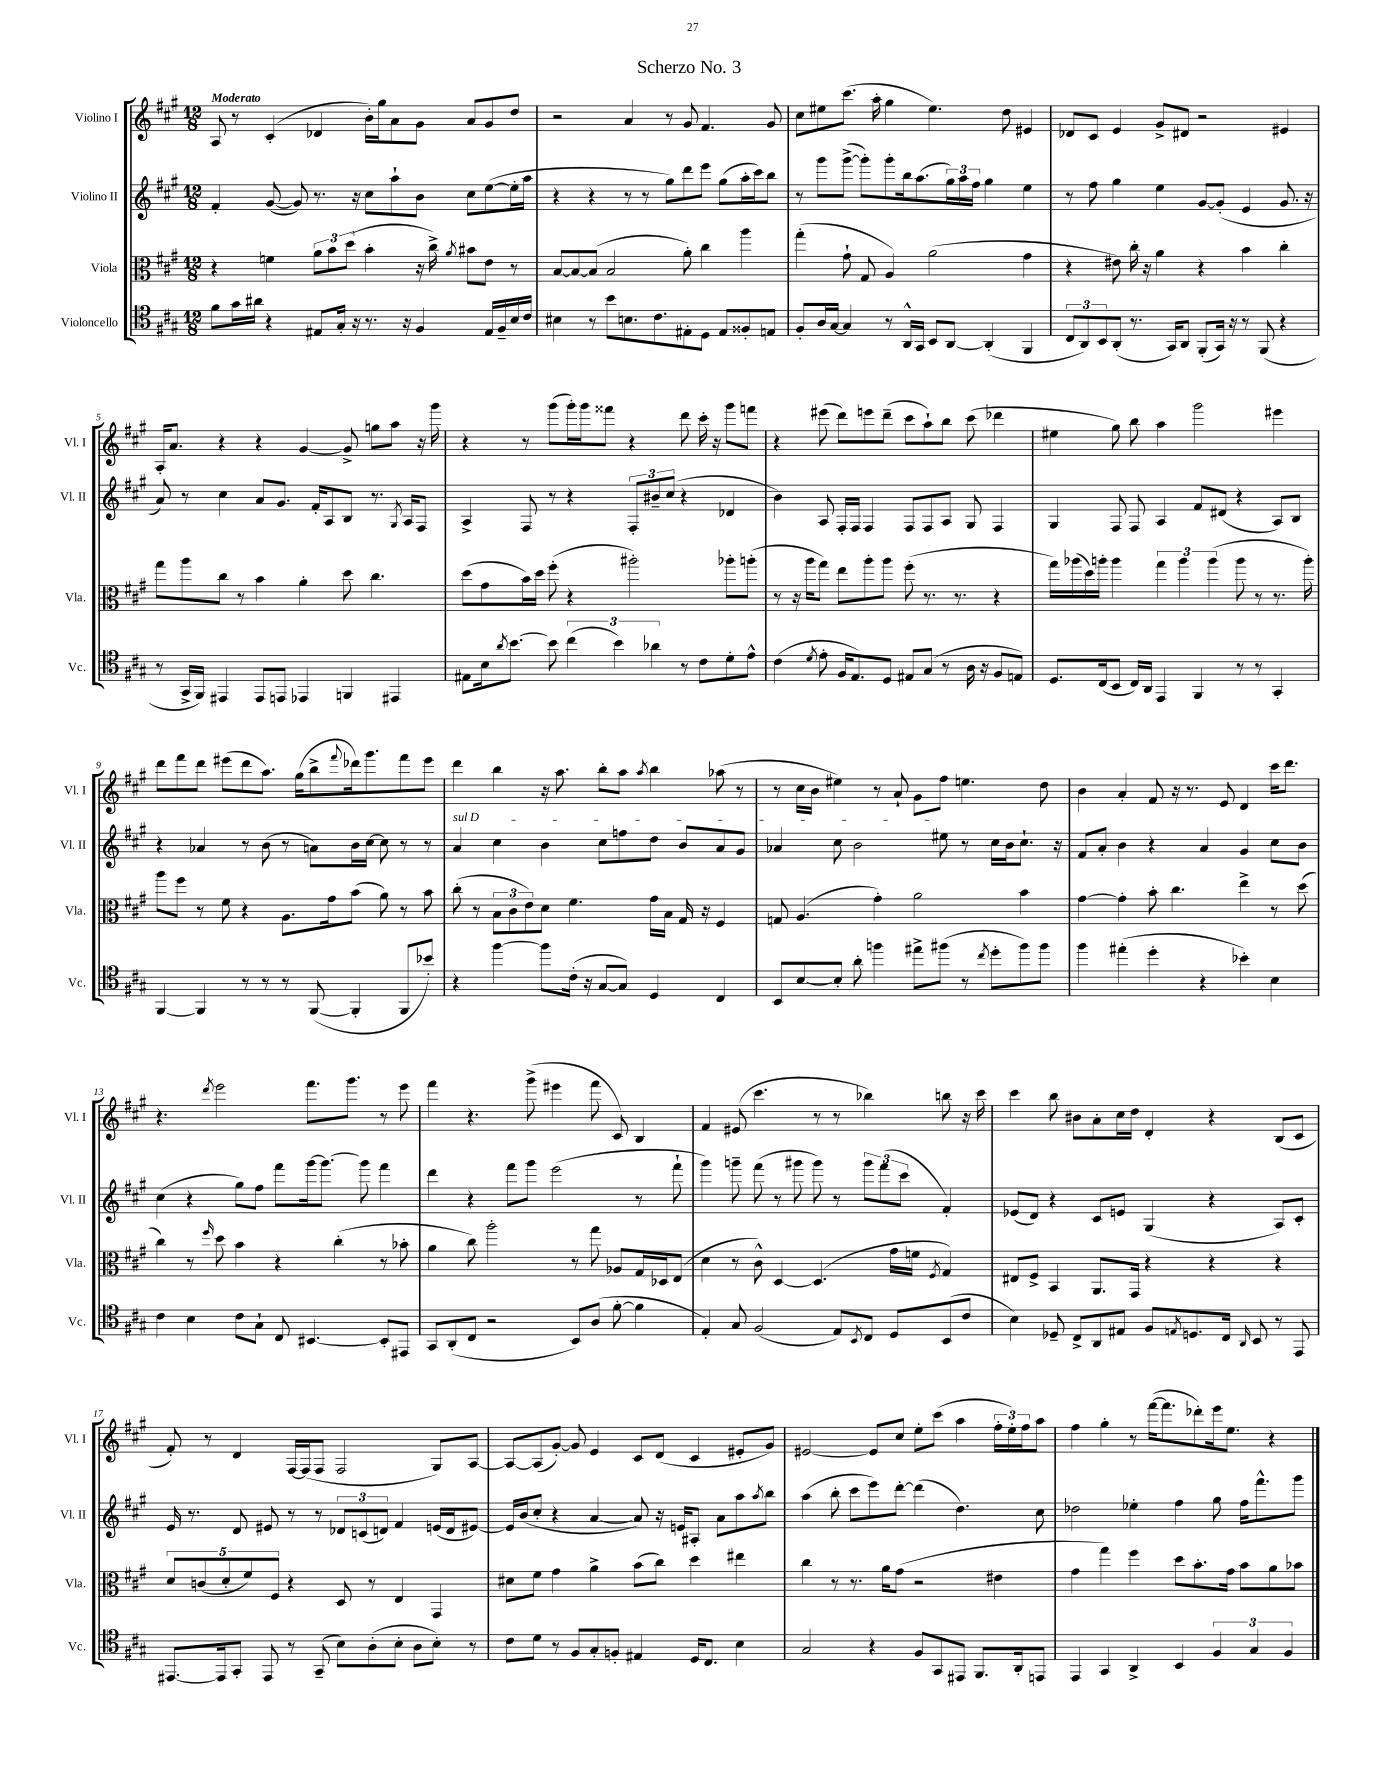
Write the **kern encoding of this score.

**kern	**kern	**kern	**kern
*part4	*part3	*part2	*part1
*staff4	*staff3	*staff2	*staff1
*I"Violoncello	*I"Viola	*I"Violino II	*I"Violino I
*I'Vc.	*I'Vla.	*I'Vl. II	*I'Vl. I
*clefC4	*clefC3	*clefG2	*clefG2
*k[f#c#g#]	*k[f#c#g#]	*k[f#c#g#]	*k[f#c#g#]
*M12/8	*M12/8	*M12/8	*M12/8
=1	=1	=1	=1
!	!	!	!LO:TX:a:B:t=Moderato
8f#\L	4r	4f#'/	8A/
16g#\L	.	.	8r
16a#X\JJ	.	.	.
4r	4fn\	([8g#/	(4c#'/
.	.	8g#/])	.
8E#X/L	12a\L	8.r	4d-X/
.	12b\	.	.
16G#'/Jk	.	.	.
.	(12dd\J	.	.
16r	.	16r	.
8.r	4b'\	8cc#\L	16b'\LL)
.	.	.	16gg#\J
.	.	8aa`\	8a\
16r	.	.	.
4F#/	16r	8b\J	8g#\J
.	16cc#^\)	.	.
.	8qa/	.	.
.	8b#X\L	8cc#\L	8a/L
16E#/LL	8e\J	([8ee\	8g#/
16F#~/	.	.	.
16B/	8r	16ee'\L]	8dd/J
16c#/JJ	.	16aa\JJ	.
=2	=2	=2	=2
4B#X\	[8B/L	4r	2r
.	8B/_	.	.
8r	(8B/J]	4r	.
8b\L	2B/	.	.
8.Bn\	.	8r	4a/
.	.	8r	.
8.c#\	.	.	.
.	.	8gg#\L)	8r
8E#X'\	8a'\)	8ddd\	8g#/
8D\J	4cc#\	8eee\J	4.f#/
8E#/L	.	(8gg#\L	.
8F##X'/	4aa\	16aa'\L	.
.	.	16ccc#\J)	.
8En/J	.	8bb\J	8g#/
=3	=3	=3	=3
8F#'/L	(4gg#'\	8r	8cc#\L
16A/L	.	8ggg#\L	8ee#X\
[16G#/JJ	.	.	.
4G#/]	8g#`\	([8ggg#^\J	(8.ccc#\J
.	8G#/	8ggg#'\L])	.
.	.	.	16aa'\
8r	4A/)	8ggg#'\	4gg#\
16AA^^/LL	.	16bb\k	.
16GG#/JJ	.	(8.aa\	.
8BB/L	(2a\	.	4.ee#\)
[8AA/J	.	24gg#\L)	.
.	.	24aa\	.
.	.	24ff#\JJ	.
(4AA'/]	.	4gg#\	.
.	.	.	8dd\
4FF#/	4g#\	4ee\	4e#X/
=4	=4	=4	=4
12C#/L	4r	8r	8d-X/L
12AA/)	.	.	.
.	.	8ff#\	8c#/J
12BB/	.	.	.
(8AA'/J	8e#X\)	4gg#\	4e/
8.r	16cc#'\	.	.
.	16r	.	.
.	4a\	4ee\	8g#^/L
16GG#/KL)	.	.	.
8AA/J	.	.	8d#X/J
(8FF#'/L	4r	[8g#/L	2r
16GG#/Jk)	.	(8g#'/J]	.
16r	.	.	.
8r	4b\	4e/	.
(8FF#/	.	.	.
4r	4cc#'\	8.g#/	4e#X/
.	.	16r	.
!!LO:LB:g=z
=5	=5	=5	=5
8r	8gg#\L	8a/)	16A'/KL
.	.	.	8.a/J
16GG#^/LL	8aa\	8r	.
16FF#/JJ)	.	.	.
4EE#X/	8cc#\J	4cc#\	4r
.	8r	.	.
8EE#/L	4b\	8a/L	4r
8EEn/J	.	8.g#/J	.
4EE-X/	4a'\	.	[4g#/
.	.	16f#'/KL	.
.	.	8A/	.
4FFn/	8dd\	8B/J	8g#^/]
.	4.cc#\	8.r	8ggn\L
4EE#X/	.	.	8aa\J
.	.	8qG#/	.
.	.	16A/KL	.
.	.	8F#/J	16r
.	.	.	16ggg#\
=6	=6	=6	=6
8E#X\L	(8dd\L	4A^/	4r
16B\k	8g#\	.	.
8qa/	.	.	.
[8.b\J	.	.	.
.	16b\L)	8F#/	8r
.	16dd\JJ	.	.
8b\]	(8ff#'\	8r	(8ggg#\L
(6cc#\	4r	4r	16ggg#'\L)
.	.	.	16ggg#\J
.	.	.	8fff##X\J
6b\)	.	.	.
.	2aa#X'\)	12F#'/L	4r
6a-X\	.	12b#X~/	.
.	.	(12cc#/J	.
8r	.	4r	8ddd\
8c#\L	.	.	16ccc#'\
.	.	.	16r
8d'\	8aa-X'\L	4d-X/	8ggg#\L
8e^^\J	(8aan'\J	.	8fffn\J
=7	=7	=7	=7
(4c#\	8r	4b\)	4r
.	16r	.	.
.	16aa\KL	.	.
8qd/	.	.	.
8e'\	8gg#\J)	8A/	(8eee#X\
16F#/KL	8ee\L	16F#'/LL	8ddd\L)
8.E/)	.	16F#/JJ	.
.	8aa'\	4F#/	8eeen\
8D/J	8aa\J	.	(8ddd~\J
8E#X/L	(8ff#'\	8F#/L	8ccc#\L
(8G#/J	8.r	8F#/	8aa`\)
8r	.	8A/J	8bb\J
.	8.r	.	.
16A\	.	8G#/	(8ccc#\
16r	.	.	.
8F#/L	4r	4F#/	4ddd-X\
8En/J)	.	.	.
=8	=8	=8	=8
8.D/L	16gg#\LL)	4G#/	4ee#X\
.	(16aa-X\	.	.
.	16dd\)	.	.
(16C#/k	16aan'\JJ	.	.
8BB/J	4aa\	8F#/	8gg#\)
16C#/LL)	.	8F#/	8bb\
16AA/JJ	.	.	.
4EE/	6gg#\	4A/	4aa\
.	6aa\	.	.
4FF#/	.	8f#/L	2ggg#\
.	(6aa\	.	.
.	.	(8d#X/J	.
8r	8aa\	4r	.
8r	8r	.	.
4GG#'/	8.r	8A/L)	4eee#X\
.	.	8B/J	.
.	16aa'\)	.	.
!!LO:LB:g=z
=9	=9	=9	=9
[4FF#/	8aa\L	4r	8ddd\L
.	8ff#\J	.	8fff#\
4FF#/]	8r	4a-X/	8ddd\J
.	8f#\	.	(8eee#X\L
8r	4r	8r	8ddd\
8r	.	(8b\	8.aa\J)
8r	8.A\L	8r	.
.	.	.	(16gg#\KL
([8FF#/	.	8an\L)	8bb^\
.	16g#\k	.	.
.	.	.	8qqfff#/
4FF#'/]	(8b\J	16b\L	16ddd-X\k)
.	.	[16cc#\JJ	8.ggg#\
.	8a\)	8cc#\]	.
8FF#/L	8r	8r	8fff#\
8b-X'/J)	8b\	8r	8eee#\J
=10	=10	=10	=10
!	!	!LO:TX:a:i:t=sul D	!
4r	(8cc#'\	4a/	4ddd\
.	8r	.	.
[4ff#\	12B\L	4cc#\	4bb\
.	12c#\	.	.
.	12e\)	.	.
8ff#\L]	8d\J	4b\	16r
.	.	.	8.aa\
(16c#'\Jk	4.f#\	.	.
16r	.	.	.
[8G#/L	.	8cc#\L	8bb'\L
8G#/J])	.	8ffn\	8aa\J
.	.	.	8qaa/
4D/	16g#\LL	8dd\J	4bb\
.	16B\JJ	.	.
.	16G#/	8b/L	.
.	16r	.	.
4C#/	4F#/	8a/	(8aa-X\
.	.	8g#/J	8r
=11	=11	=11	=11
8BB/L	8Gn/	4a-X/	8r
[8B/	(4.A/	.	16cc#\LL
.	.	.	16b\JJ
8B'/J]	.	8cc#\	4ee#X\)
8a'\	.	2b\	.
4ffn\	4g#'\)	.	8r
.	.	.	8a`/
8ee#X^\L	2a\	.	8g#\L
(8ff#X\J	.	8ee#X\	8ff#\J
8r	.	8r	4.een\
8qcc#/	.	.	.
8dd'\L	.	16cc#\LL	.
.	.	16b\J	.
8ff#\)	4b\	8.cc#`\J	.
8ff#\J	.	.	8dd\
.	.	16r	.
=12	=12	=12	=12
4ff#\	[4g#\	8f#/L	4b\
.	.	8a'/J	.
(4ee#X'\	4g#'\]	4b\	4a'/
4dd'\	8b'\	4r	8f#/
.	4.cc#\	.	16r
.	.	.	8.r
4r	.	4a/	.
.	.	.	8e/
4b-X'\)	4ee^\	4g#/	4d/
4B\	8r	8cc#\L	16ccc#\KL
.	.	.	8.ddd\J
.	(8dd\	8b\J	.
!!LO:LB:g=z
=13	=13	=13	=13
4c#\	4cc#\)	(4cc#\	4.r
4B\	8r	4r	.
.	16qqff#/	.	8qddd/
.	8dd\	.	2eee\
8c#\L	4b\	8gg#\L)	.
8G#`\J	.	8ff#\J	.
8C#/	4r	8fff#\L	.
[4.BB#X/	.	[16ggg#\k	8.fff#\L
.	.	8.ggg#\J_	.
.	(4cc#'\	.	.
.	.	.	8.ggg#\J
.	.	8ggg#\]	.
8BB#'/L]	8r	4fff#\	8r
8EE#X/J	8b-X'\	.	8eee\
=14	=14	=14	=14
8GG#/L	4a\	4ddd\	4fff#\
(8AA'/	.	.	.
8C#/J	8cc#\)	4r	4.r
2r	2aa'\	.	.
.	.	8fff#\L	.
.	.	8ggg#\J	(8ggg#^\
.	.	(2eee\	4eee#X\
8BB/L)	8r	.	.
(8A/J	8gg#\	.	8fff#\
[8f#'\	8A-X/L	.	8c#/)
4f#\]	16G#/L	8r	4B/
.	16D-X/J	.	.
.	(8E/J	8fff#`\	.
=15	=15	=15	=15
4E'/)	4d\	4ggg#\)	4f#/
8G#/	8r	8gggn~\	(8e#X/
(2F#/	8c#^^\)	(8fff#\	4.ccc#\
.	[4D/	8r	.
.	.	8ggg#X\	.
.	(4.D/]	8ggg#\)	8r
8E/L)	.	8r	8r
8qBB/	.	.	.
8C#/J	.	12ggg#\L	4bb-X\)
.	.	(12fff#\	.
8D/L	16g#\LL	.	.
.	.	12ccc#\J	.
.	16fn\JJ	.	.
.	8qF#/	.	.
(8BB/	4G#/)	4f#'/)	8bbn\
8c#/J	.	.	16r
.	.	.	16ccc#\
=16	=16	=16	=16
4B\)	8E#X/L	(8e-X/L	4ccc#\
.	8F#^/J	8d/J)	.
8D-X~/	4BB/	4r	8bb\
8C#^/L	.	.	8b#X\L
8AA/	8.AA/L	8c#/L	8a'\
8E#X/J	.	8en/J	16cc#\L
.	16GG#/Jk	.	16dd\JJ
8F#/L	4r	(4G#/	4d'/
8qEn/	.	.	.
8.Dn/	.	.	.
.	4r	4r	4r
16C#/Jk	.	.	.
16qqAA/	.	.	.
8BB/	.	.	.
8r	4r	8A/L)	(8B/L
8EE/	.	8c#'/J	8c#/J
!!LO:LB:g=z
=17	=17	=17	=17
[8.EE#X/L	10d/L	16e/	8f#'/)
.	.	8.r	.
.	(10cn/	.	.
.	.	.	8r
16EE#/k]	.	.	.
.	10d'/	.	.
8GG#'/J	.	8d/	4d/
.	10f#/)	.	.
8EE#/	.	8e#X/	.
.	10F#/J	.	.
8r	4r	8r	[16F#/LL
.	.	.	(16F#/J]
(8GG#~/	.	8r	8F#/J
8B\L)	8D/	12d-X/L	2F#/
.	.	(12cn/	.
(8A'\	8r	.	.
.	.	12dn/J)	.
8B'\J	4E/	4f#/	.
8A\L	.	.	.
8B'\J)	4GG#/	(16en/LL	8G#/L)
.	.	16d/J	.
8r	.	[8e#X/J)	[8A/J
=18	=18	=18	=18
8c#\L	8d#X\L	16e#/LL]	8A/L_
.	.	(16b/J	.
8d\J	8f#\J	8cc#'/J	(8A/]
8r	4g#\	4r	[8g#'/J)
8F#/L	.	.	8g#/]
8G#'/	4a^\	[4a/	4e/
8Fn'/J	.	.	.
4E#X/	(8b\L	8a/])	8c#/L
.	8cc#\J)	16r	(8d/J
.	.	16en/KL	.
16D/KL	4dd\	8A#X'/J	4c#/
8.C#/J	.	.	.
.	.	8a\L	.
4B\	4ee#X\	8aa\	8e#X'/L
.	.	8qaa/	.
.	.	8bb\J	8g#/J)
=19	=19	=19	=19
2G#/	4cc#\	(4aa\	[2e#X/
.	8r	8bb'\	.
.	8.r	8ccc#\L	.
4r	.	8eee\)	8e#/L]
.	16a\KL	.	.
.	(8g#\J	[8ddd'\J	8cc#/J
8F#/L	2r	(4ddd\]	8ee'\L
8GG#/	.	.	(8ccc#\J
8EE#X/J	.	4.dd\)	4aa\
8.FF#/L	.	.	.
.	4e#X\	.	24ff#'\LL
.	.	.	24ee'\)
16AA'/k	.	.	.
.	.	.	24ff#\J
8EEn/J	.	8cc#\	8aa\J
=20	=20	=20	=20
4EE/	4g#\	2dd-X\	4ff#\
4GG#/	4gg#\)	.	4gg#'\
4AA^/	4ff#\	4ee-X'\	8r
.	.	.	([16fff#\KL
.	.	.	8.fff#\]
4BB/	8dd\L	4ff#\	.
.	8.b'\	.	8ddd-X'\)
6F#/	.	8gg#\	16eee\k
.	16g#\Jk	.	8.ee\J
.	8b\L	16ff#\KL	.
6G#/	.	.	.
.	.	8.fff#^^\	.
.	8a\	.	4r
6F#/	.	.	.
.	8b-X\J	8ggg#\J	.
==	==	==	==
*-	*-	*-	*-
